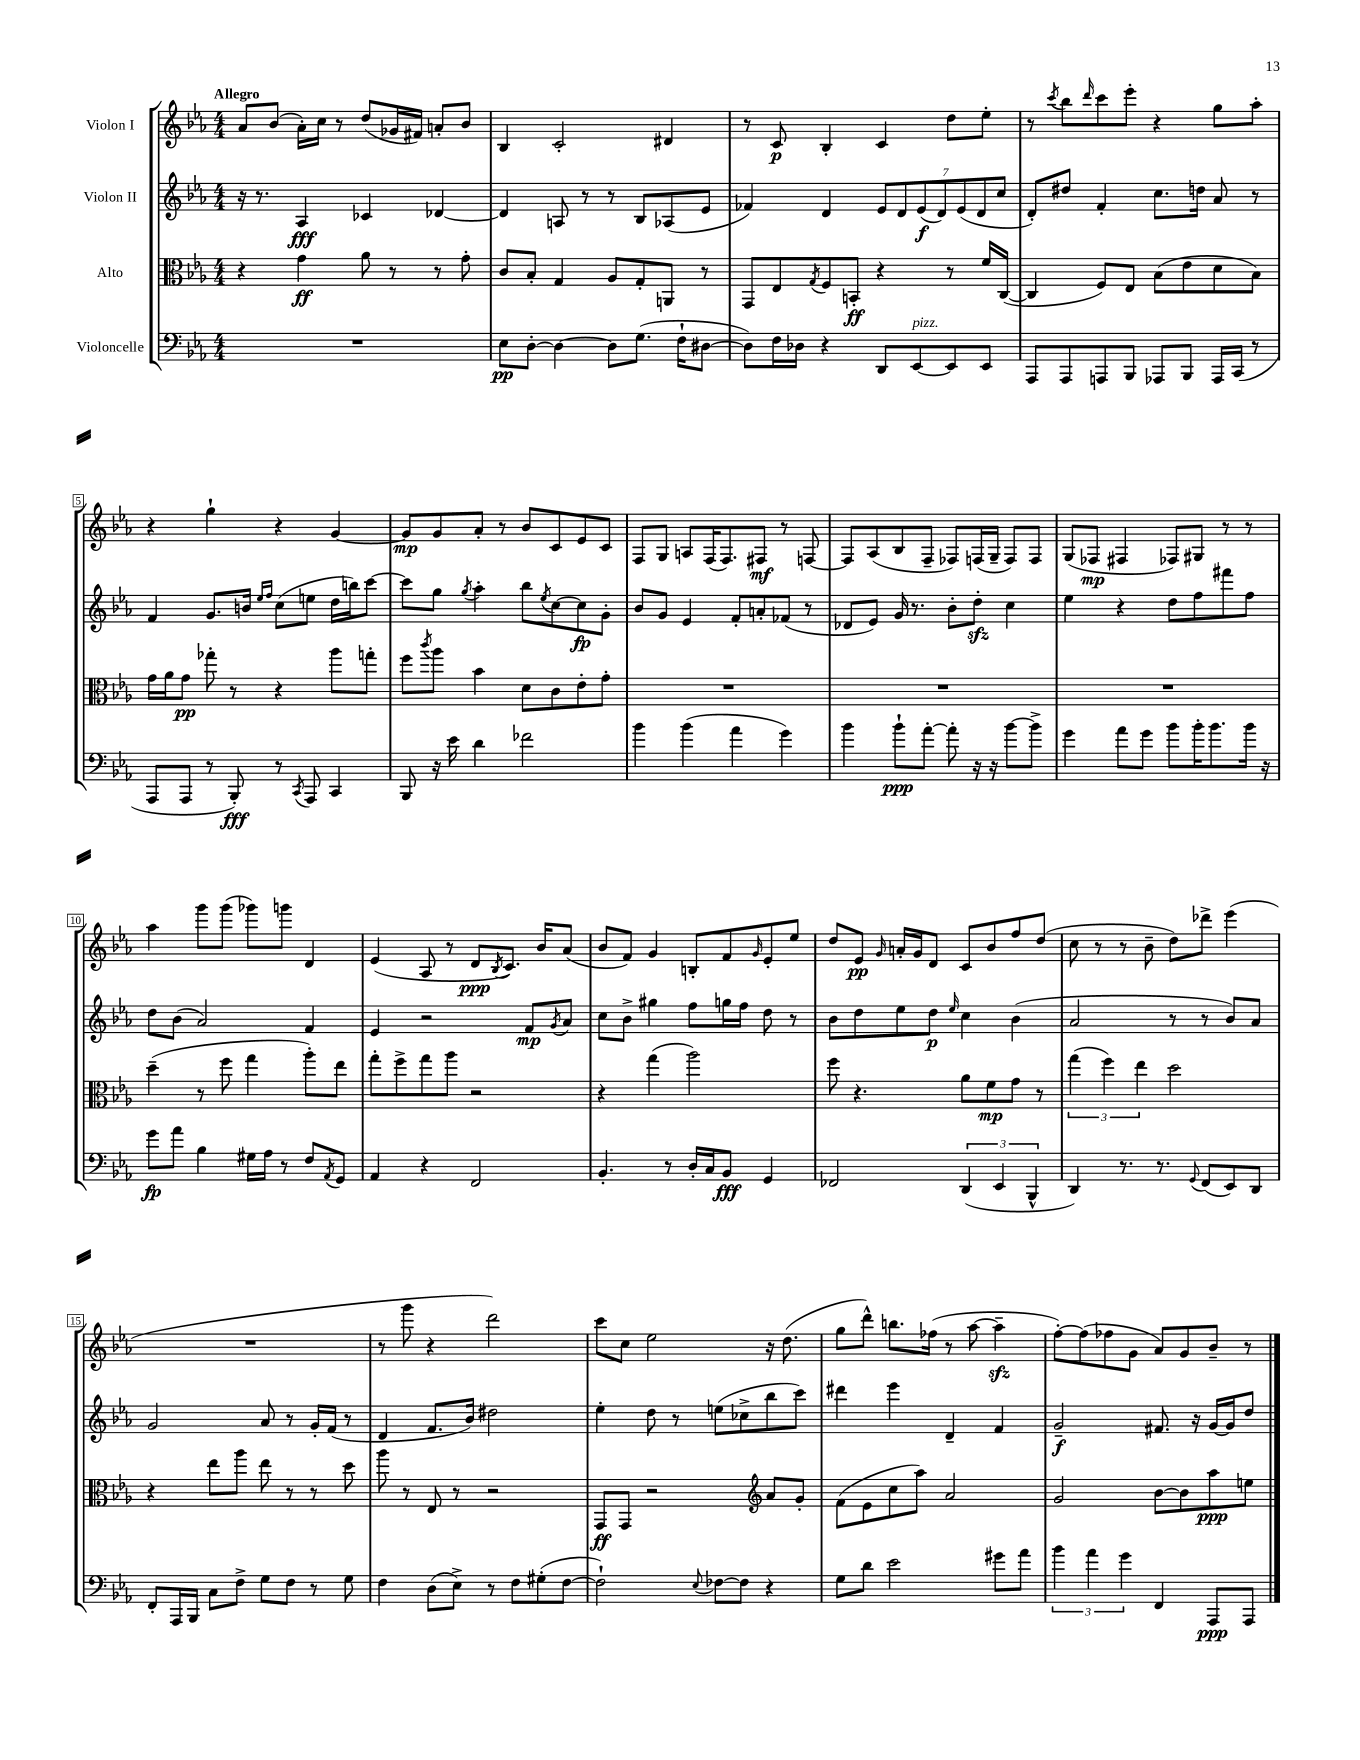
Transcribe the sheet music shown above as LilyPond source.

<<
\new StaffGroup <<
\new Staff = "s0" \with { instrumentName = "Violon I" } {
    \clef treble \key ees \major \numericTimeSignature \time 4/4 \tempo "Allegro"
    aes'8 bes'8( aes'16-.) c''16 r8 d''8( ges'16 fis'16) a'8-. bes'8 |
    bes4 c'2-. dis'4 |
    r8 c'8\p bes4-. c'4 d''8 ees''8-. |
    r8 \acciaccatura { c'''8 } bes''8 \grace { d'''16 } c'''8 ees'''8-. r4 g''8 aes''8-. |
    r4 g''4-! r4 g'4~ |
    g'8\mp g'8 aes'8-. r8 bes'8 c'8 ees'8 c'8 |
    f8 g8 a8 f16( f8.) fis8\mf r8 f8~ |
    f8 aes8( bes8 f8-- fes8) f16( g16-- f8) f8 |
    g8( fes8\mp fis4 fes8) gis8 r8 r8 |
    aes''4 g'''8 g'''8( ges'''8) g'''8 d'4 |
    ees'4( aes8 r8 d'8\ppp \acciaccatura { bes8 } c'8.) bes'16 aes'8( |
    bes'8 f'8) g'4 b8-. f'8 \grace { g'16 } ees'8-. ees''8 |
    d''8 ees'8\pp \grace { g'16 } a'16-. g'16 d'8 c'8 bes'8 f''8 d''8( |
    c''8 r8 r8 bes'8-- d''8) des'''8-> ees'''4( |
    R1 |
    r8 g'''8 r4 d'''2) |
    c'''8 c''8 ees''2 r16 d''8.( |
    g''8 d'''8-^) b''8. fes''16( r8 aes''8~ aes''4--\sfz |
    f''8~-.) f''8( fes''8 g'8 aes'8) g'8 bes'8-- r8 \bar "|." |
}
\new Staff = "s1" \with { instrumentName = "Violon II" } {
    \clef treble \key ees \major \numericTimeSignature \time 4/4
    r16 r8. aes4\fff ces'4 des'4~ |
    des'4 a8 r8 r8 bes8 aes8( ees'8 |
    fes'4) d'4 \tuplet 7/4 { ees'8 d'8 ees'8\f( d'8) ees'8( d'8 c''8 } |
    d'8-.) dis''8 f'4-. c''8. d''16 aes'8 r8 |
    f'4 g'8. b'16 \grace { ees''16 f''16 } c''8( e''8 d''16 b''16) c'''8~ |
    c'''8 g''8 \acciaccatura { g''8 } aes''4-. bes''8 \acciaccatura { ees''8 } c''8~ c''8\fp g'8-. |
    bes'8 g'8 ees'4 f'8-. a'8-. fes'8( r8 |
    des'8 ees'8) g'16 r8. bes'8-. d''8-.\sfz c''4 |
    ees''4 r4 d''8 f''8 fis'''8 f''8 |
    d''8 bes'8( aes'2) f'4 |
    ees'4 r2 f'8\mp \acciaccatura { g'8 } aes'8 |
    c''8 bes'8-> gis''4 f''8 g''16 f''16 d''8 r8 |
    bes'8 d''8 ees''8 d''8\p \grace { ees''16 } c''4 bes'4( |
    aes'2 r8 r8 bes'8) aes'8 |
    g'2 aes'8 r8 g'16-. f'16( r8 |
    d'4 f'8. bes'16) dis''2 |
    ees''4-. d''8 r8 e''8( ces''8-> bes''8 c'''8) |
    dis'''4 ees'''4 d'4-- f'4 |
    g'2--\f fis'8. r16 g'16~ g'16 d''8 \bar "|." |
}
\new Staff = "s2" \with { instrumentName = "Alto" } {
    \clef alto \key ees \major \numericTimeSignature \time 4/4
    r4 g'4\ff aes'8 r8 r8 g'8-. |
    c'8 bes8-. g4 aes8 g8-. a,8 r8 |
    g,8 ees8 \acciaccatura { g8 } f8 b,8-.\ff r4 r8 f'16 c16~( |
    c4 f8) ees8 bes8( ees'8 d'8 bes8) |
    g'16 aes'16 g'8\pp ges''8-. r8 r4 aes''8 g''8-. |
    f''8 \acciaccatura { c'''8 } aes''8 bes'4 d'8 c'8 ees'8-. g'8-. |
    R1 |
    R1 |
    R1 |
    d''4--( r8 f''8 g''4 aes''8-.) ees''8 |
    g''8-. f''8-> g''8 aes''8 r2 |
    r4 g''4( aes''2) |
    f''8 r4. aes'8 f'8\mp g'8 r8 |
    \tuplet 3/2 { g''4( f''4) ees''4 } d''2 |
    r4 ees''8 aes''8 ees''8 r8 r8 d''8 |
    aes''8 r8 ees8 r8 r2 |
    g,8\ff g,8 r2 \clef treble aes'8 g'8-. |
    f'8( ees'8 c''8 aes''8) aes'2 |
    g'2 bes'8~ bes'8 aes''8\ppp e''8 \bar "|." |
}
\new Staff = "s3" \with { instrumentName = "Violoncelle" } {
    \clef bass \key ees \major \numericTimeSignature \time 4/4
    R1 |
    ees8\pp d8~-. d4~ d8 g8.( f16-! dis8~ |
    dis8) f16 des16 r4 d,8 ees,8~^\markup { \italic "pizz." } ees,8 ees,8 |
    aes,,8 aes,,8 a,,8 bes,,8 aes,,8 bes,,8 aes,,16 c,16( r8 |
    aes,,8 aes,,8 r8 bes,,8-.\fff) r8 \acciaccatura { c,8 } aes,,8 c,4 |
    bes,,8 r16 ees'16 d'4 fes'2 |
    bes'4 bes'4( aes'4 g'4) |
    bes'4 bes'8-!\ppp aes'8~-. aes'8-. r16 r16 bes'8~ bes'8-> |
    g'4 aes'8 g'8 bes'8 bes'16-. bes'8. bes'16 r16 |
    g'8\fp aes'8 bes4 gis16 aes16 r8 f8 \acciaccatura { aes,8 } g,8 |
    aes,4 r4 f,2 |
    bes,4.-. r8 d16-. c16 bes,8\fff g,4 |
    fes,2 \tuplet 3/2 { d,4( ees,4 bes,,4-^ } |
    d,4) r8. r8. \appoggiatura { g,8 } f,8( ees,8) d,8 |
    f,8-. aes,,16 bes,,16 c8 f8-> g8 f8 r8 g8 |
    f4 d8( ees8->) r8 f8 gis8-.( f8~ |
    f2-!) \appoggiatura { ees8 } fes8~ fes8 r4 |
    g8 d'8 ees'2 gis'8 aes'8 |
    \tuplet 3/2 { bes'4 aes'4 g'4 } f,4 aes,,8\ppp aes,,8 \bar "|." |
}
>>
>>
\layout { \context { \Score \override BarNumber.stencil = #(make-stencil-boxer 0.1 0.3 ly:text-interface::print) } }
